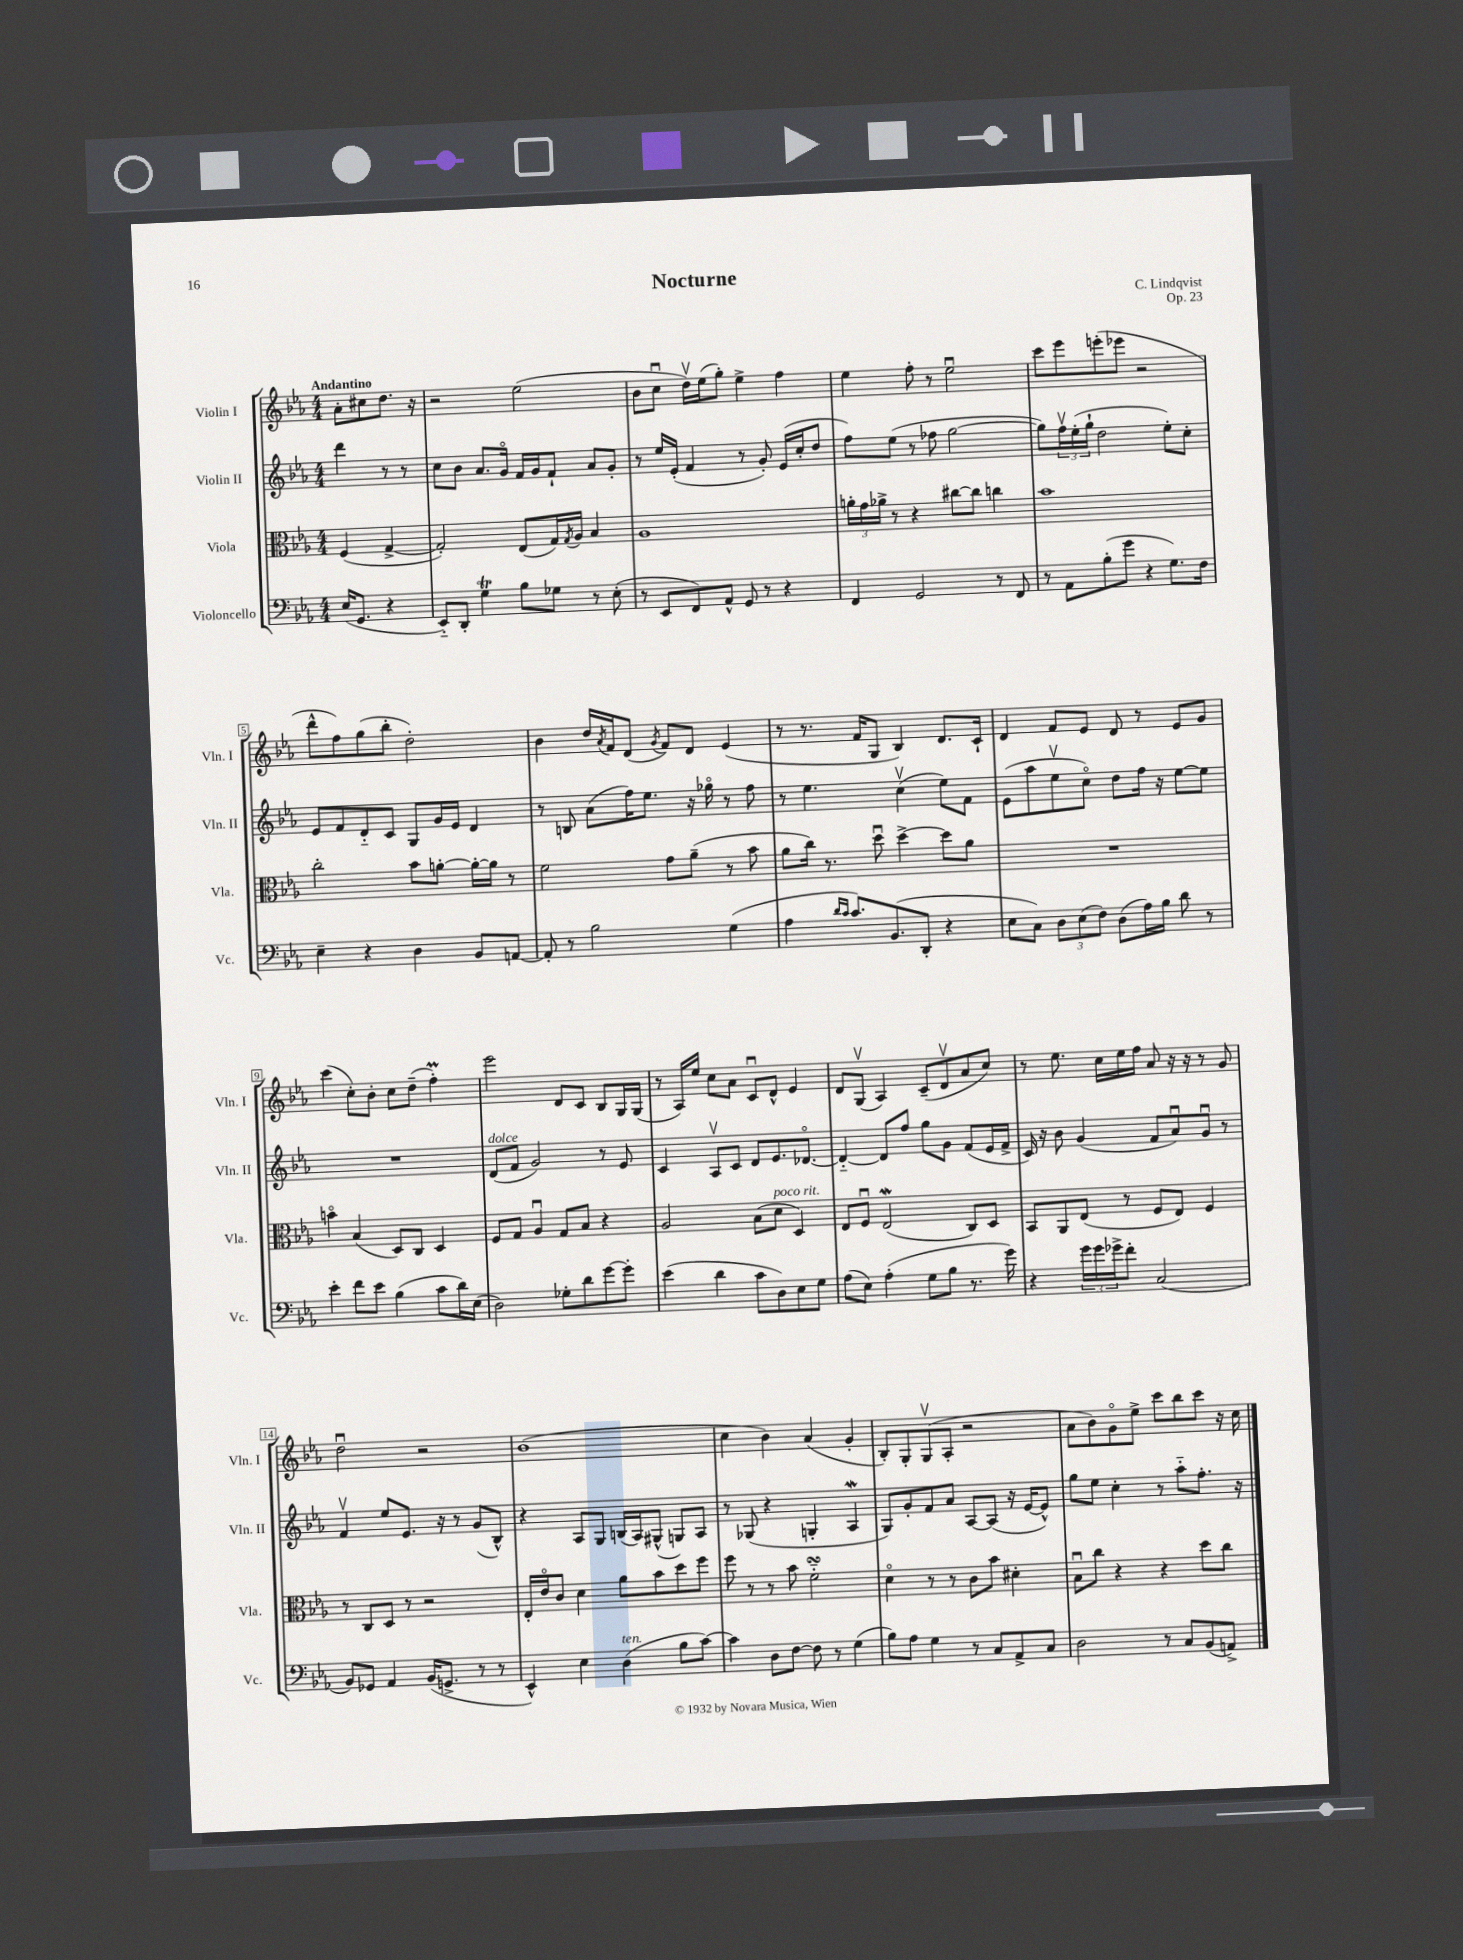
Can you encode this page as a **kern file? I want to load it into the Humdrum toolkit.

**kern	**kern	**kern	**kern
*staff4	*staff3	*staff2	*staff1
*clefF4	*clefC3	*clefG2	*clefG2
*k[b-e-a-]	*k[b-e-a-]	*k[b-e-a-]	*k[b-e-a-]
*M4/4	*M4/4	*M4/4	*M4/4
(16E-/LK	(4F/	4ddd\	8a-'\L
8.GG/J	.	.	.
.	.	.	8cc#\
4r	[4G^/	8r	8.dd\J
.	.	8r	.
.	.	.	16r
=	=	=	=
8EE-'~/L)	2G'/])	8cc\L	2r
8DD'/J	.	8b-\J	.
4G\	.	8.a-/L	.
.	.	16go/Jk	.
8B-\L	(8E-/L	16f/LL	(2ee-\
.	.	16g/J	.
8G-\J	16G/L)	8f`/J	.
.	8qG/	.	.
.	16A-/JJ	.	.
8r	4B-/	8a-/L	.
(8E-'\	.	8g'/J	.
=	=	=	=
8r	1A-	8r	8b-\L
8EE-/L	.	16ee-/LL	8ccu\J
.	.	(16e-'/JJ	.
8FF/)	.	4f/	16ddv\LL)
.	.	.	(16ee-\J
8AA-^^/J	.	.	8gg'\J)
8GG/	.	8r	4ee-^\
8r	.	8g'/)	.
4r	.	(16e-/LL	4ff\
.	.	16cc'/J	.
.	.	8dd/J	.
=	=	=	=
4FF/	24a'\LL	8ff\L)	4ee-\
.	24g\	.	.
.	24a-^\JJ	.	.
.	8r	(8ee-\J	.
2GG/	4r	8r	8ff'\
.	.	8ff-\	8r
.	[8cc#\L	[2gg\	2ee-u\
.	8cc#\]J	.	.
8r	4cc\	.	.
8FF/	.	.	.
=	=	=	=
8r	1b-	8gg\]L)	8ccc\L
8AA-\L	.	24ffv\L	8eee-\
.	.	(24ee-'\	.
.	.	24gg`\JJ	.
(8B-'\	.	2dd\	(8eee'\
8g\J	.	.	8eee-\J
4r	.	.	2r
8.G\L)	.	8ee-'\L)	.
.	.	8cc'\J	.
16F\Jk	.	.	.
=	=	=	=
4E-~\	2cc'\	8e-/L	8ddd^^\L
.	.	8f/	8ff\)
4r	.	8d'~/	(8gg\
.	.	8c/J	8bb-'\J
4D\	8b-\L	8G/L	2dd'\)
.	[8a'\J	16g/L	.
.	.	16e-/JJ	.
8BB-/L	16a'\_LL	4d/	.
.	16a\]JJ	.	.
[8AA/J	8r	.	.
=	=	=	=
8AA'/]	2f\	8r	4b-\
8r	.	8B/	.
2B-\	.	(8a-\L	16dd/LL
.	.	.	8qa-/
.	.	.	16f/J
.	.	16ff\K)	(8d/J
.	.	8.ee-\J	.
.	.	.	8qg/
.	8g\L	.	8f/L)
.	(8a-~\J	16r	8d/J
.	.	16gg-o\	.
(4G\	8r	8r	(4e-/
.	8b-\	8ff\	.
=	=	=	=
4A-\	8a-\L	8r	8r
.	16cc\Jk)	4.ee-\	8.r
.	8.r	.	.
16qqd/LL	.	.	.
16qqc/JJ	.	.	.
8.c/L)	.	.	.
.	.	.	16f/LK
.	8ddu\	.	8G/J
(8.BB-/	.	.	.
.	[4dd^\	(4ccv\	4B-/)
8DD'/J	.	.	.
4r	8dd\]L	8ee-\L)	8.d/L
.	8a-\J	8f\J	.
.	.	.	16c`/Jk
=	=	=	=
8E-\L	1r	(8e-\L	4d/
8C\J)	.	8aa-\	.
12D\L	.	8ee-v\	8f/L
(12E-\	.	.	.
.	.	8cco\J)	8e-/J
12F\J)	.	.	.
(8D\L	.	8dd\L	8d/
16A-\L)	.	16ff\Jk	8r
16B-\JJ	.	16r	.
8d\	.	[8ee-\L	8e-/L
8r	.	8ee-\]J	8g/J
=	=	=	=
4e-'\	4bo\	1r	(4ccc\
8f\L	(4B-/	.	8cc'\L)
8e-\J	.	.	8b-'\J
(4B-\	8D/L)	.	8cc\L
.	8C/J	.	(8dd~\J
8c\L	4D/	.	4ff'\)
16d\L)	.	.	.
(16E-\JJ	.	.	.
=	=	=	=
2D\)	8F/L	(8d/L	2eee-\
.	8G/J	8f/J	.
.	4A-u/	2g/)	.
8G-'\L	8G/L	.	8d/L
8d\	8B-/J	.	8c/J
[8g\	4r	8r	8B-/L
8g'\]J	.	8e-/	16G/L
.	.	.	(16G/JJ
=	=	=	=
(4e-\	2A-/	4c/	8r
.	.	.	16A-/LL)
.	.	.	16ee-/JJ
4d\	.	8A-v/L	8cc\L
.	.	8c/J	8a-\J
8c\L	(8B-\L	8d/L	8cu/L
8D\)	8d\J	8.e-/	8d^^/J
8E-\	4D/)	.	4e-/
.	.	[8.d-o/J	.
8G\J	.	.	.
=	=	=	=
(8A-\L	8E-/L	4d-'~/_	8d/L
8E-\J)	8Fu/J	.	(8Gv/J
(4A-'\	(2E-/	8d-/]L	4A-/)
.	.	8ff/J	.
8G\L	.	8gg\L	(8c~/L
8B-\J	.	8g\J	8dv/
8.r	8C/L)	(8f/L	8a-/
.	8D/J	16e-/L	8cc/J)
16g\)	.	16f^/JJ	.
=	=	=	=
4r	8BB-/L	16c/)	8r
.	.	16r	.
.	8AA-/	8b-\	8.ee-\
24g\LL	(8E-/J	(4g/	.
24g\	.	.	.
.	.	.	16cc\LL
24g-^\J	.	.	.
8f'\J	8r	.	16ee-\
.	.	.	16ff\JJ
(2C/	8F/L	8f/L	8a-/
.	8E-/J)	8a-u/)	16r
.	.	.	16r
.	4F/	8gu/J	8r
.	.	8r	8g/
=	=	=	=
8BB-/L)	8r	4fv/	2ddu\
8GG-/J	8C/L	.	.
4AA-/	8D/J	8ee-/L	.
.	8r	8.e-/J	.
(16BB-/LK	2r	.	2r
8.GG^/J	.	16r	.
.	.	8r	.
8r	.	(8g/L	.
8r	.	8B-^^/J)	.
=	=	=	=
4EE-^^/)	16E-'/LL	4r	(1b-
.	16e-o/J	.	.
.	8c/J	.	.
4E-\	4d\	8A-/L	.
.	.	8G/J	.
(4D\	8a-\L	(16B/LL	.
.	.	16A-/J)	.
.	8b-\	(8G#^^/J	.
8B-\L	8dd\	8G/L)	.
[8c\J)	8ff\J	8A-/J	.
=	=	=	=
4c\]	8ff\	8r	4cc\
.	8r	(8G-/	.
8D\L	8r	4r	4b-\)
[8F\J	8b-\	.	.
8F\]	2f'~\	4G'/	(4a-/
8r	.	.	.
(4G\	.	4A-/	4g'/
=	=	=	=
8B-\L)	4do\	8G/L)	8B-'/L)
8A-\J	.	8g'/	8G'/
4G\	8r	8f/	(8Gv/
.	8r	8a-/J	8A-'/J
8r	8c\L	[8A-/L	2r
8C/L	8b-\J	(8A-/]J	.
8AA-^/	4d#'\	16r	.
.	.	[16e-/LK	.
8C/J	.	8e-^^/]J)	.
=	=	=	=
2D\	8B-u\L	8gg\L	8a-\L
.	8cc\J	8ee-\J	8b-\)
.	4r	4cc'\	8go\
.	.	.	8ee-^\J
8r	4r	8r	8ccc\L
8C/L	.	8aa-'~\L	8bb-\
(8BB-/	8dd\L	8.ff'\J	8ccc\J
8AA^/J)	8cc\J	.	16r
.	.	16r	16cc\
==	==	==	==
*-	*-	*-	*-
